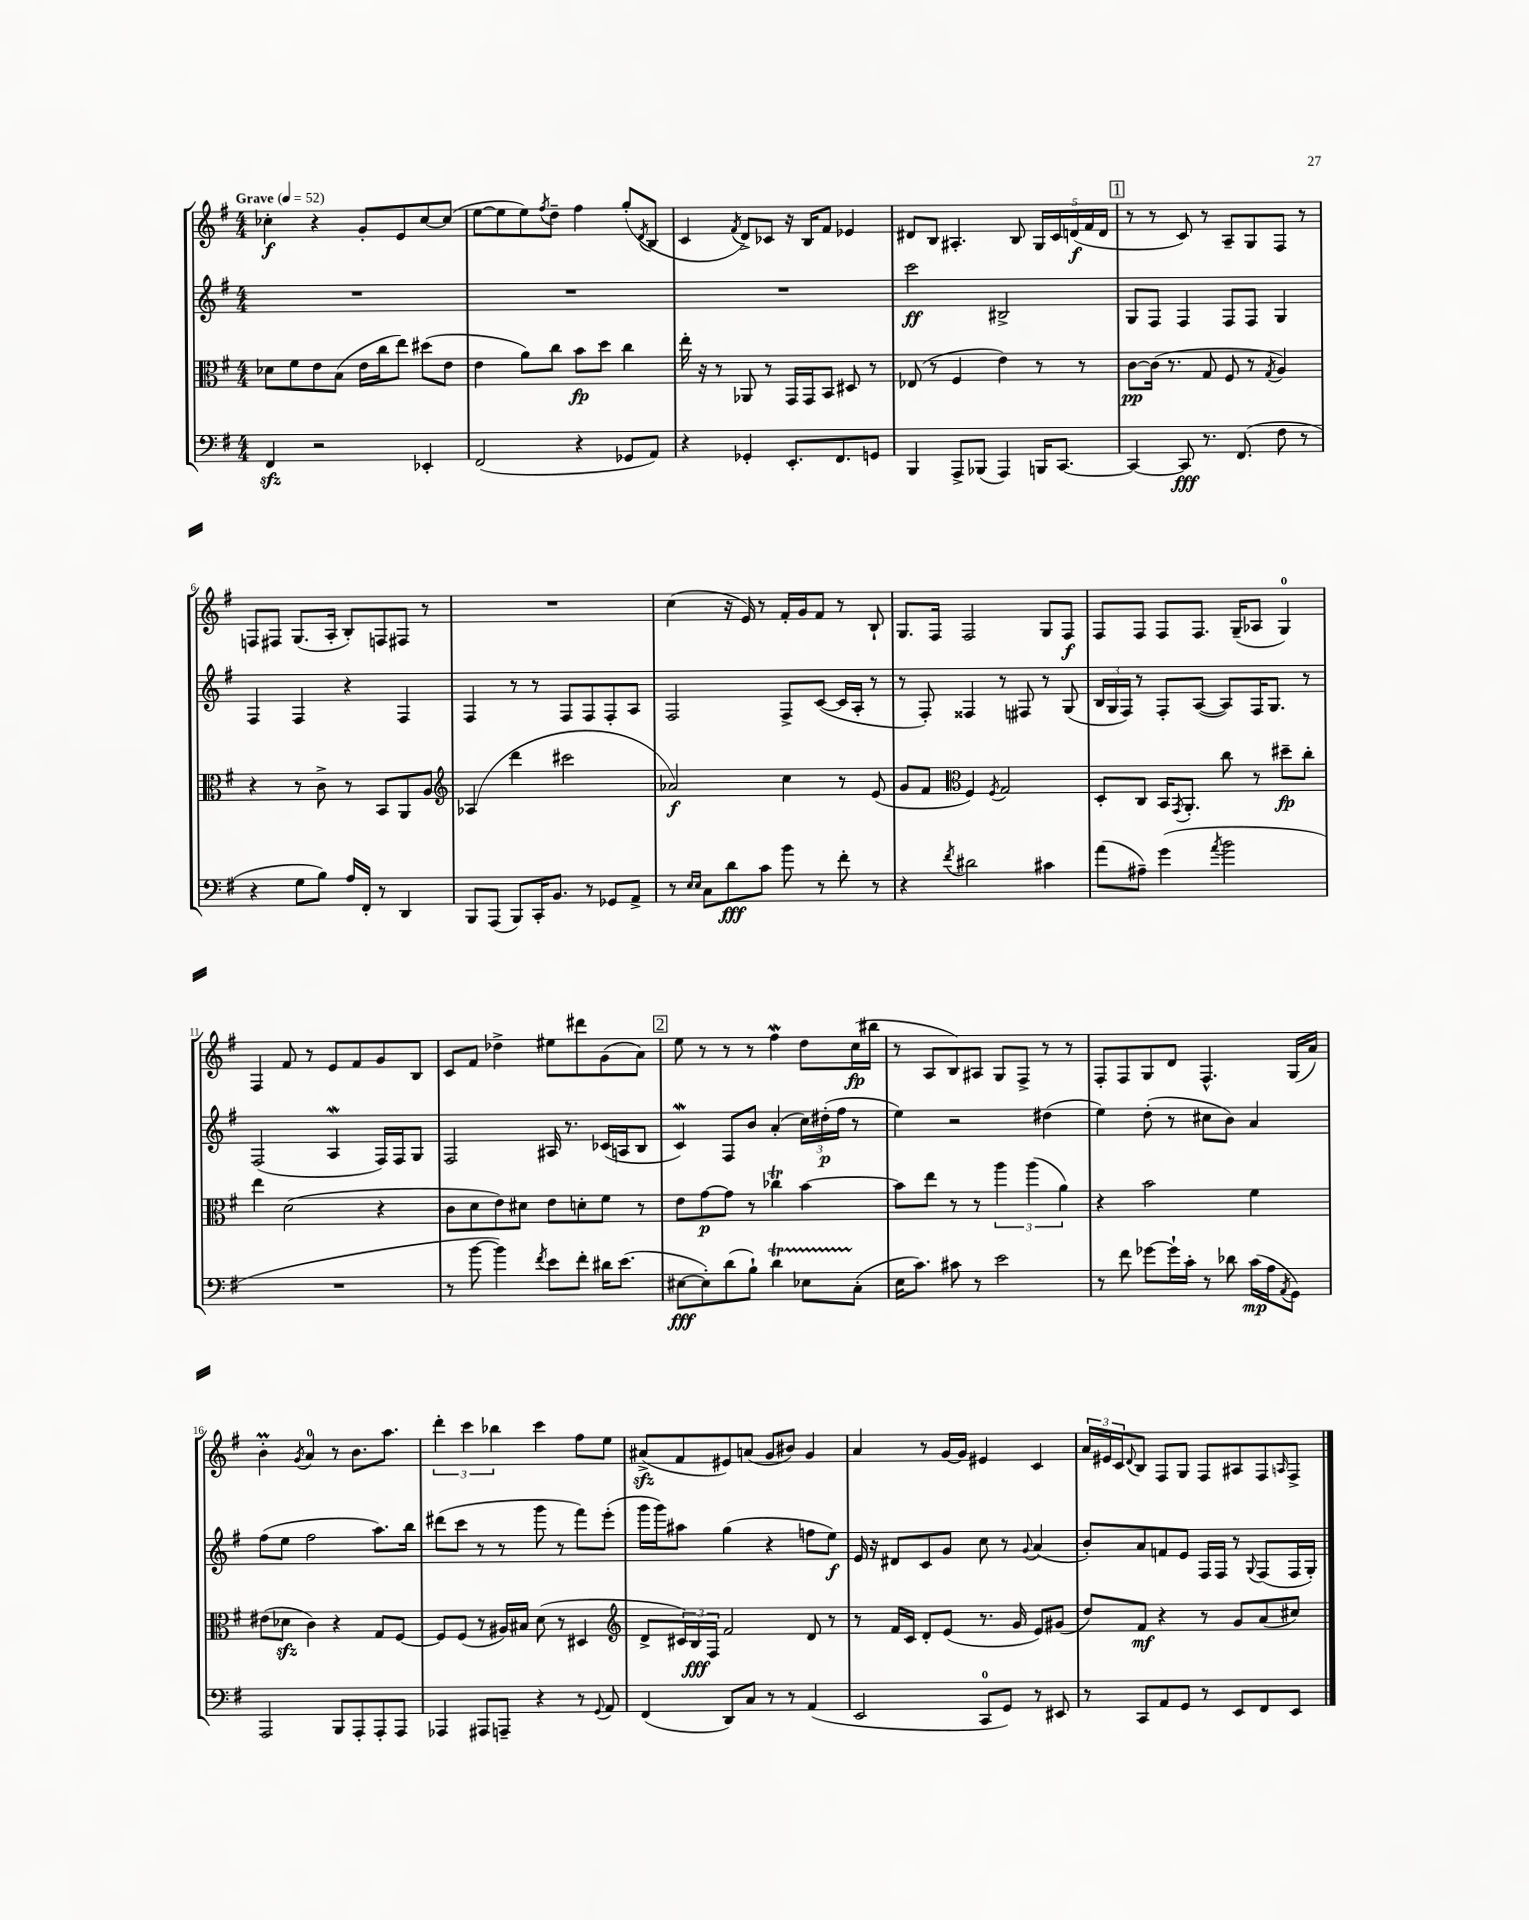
<<
\new StaffGroup <<
\new Staff = "s0" {
    \clef treble \key g \major \numericTimeSignature \time 4/4 \tempo "Grave" 4 = 52
    ces''4-.\f r4 g'8-. e'8 ces''8~ ces''8( |
    e''8~ e''8 e''8) \acciaccatura { fis''8 } d''8-- fis''4 g''8-.( \acciaccatura { d'8 } b8 |
    c'4 \acciaccatura { fis'8 } d'8->) ces'8 r16 b16 fis'8 ees'4 |
    dis'8 b8 ais4.-. b8 \tuplet 5/4 { g16 c'16 d'16\f( fis'16 d'16 } |
    \mark \markup { \box "1" } r8 r8 c'8) r8 a8-- g8 fis8 r8 |
    f8 fis8 g8.( a16-. b8-.) f8 fis8 r8 |
    R1 |
    c''4( r16 e'16) r8 fis'16-. g'16 fis'8 r8 b8-! |
    g8. fis16 fis2 g8 fis8\f |
    fis8 fis8 fis8 fis8. g16--( aes8 g4-0) |
    fis4 fis'8 r8 e'8 fis'8 g'8 b8 |
    c'8 fis'8 des''4-> eis''8 dis'''8 g'8( a'8) |
    \mark \markup { \box "2" } e''8 r8 r8 r8 fis''4\mordent d''8 c''16\fp( bis''16 |
    r8 a8 b8) ais8 g8 fis8-> r8 r8 |
    fis8-. fis8 g8 d'8 fis4.-^ g16( a'16) |
    b'4-.\prall \acciaccatura { g'8 } a'4-0 r8 b'8. a''8. |
    \tuplet 3/2 { d'''4-. c'''4 bes''4 } c'''4 fis''8 e''8 |
    ais'8->\sfz( fis'8 eis'8) a'8( g'8 bis'8) g'4 |
    a'4 r8 g'16~ g'16 eis'4 c'4 |
    \tuplet 3/2 { a'16 eis'16 c'16 } \appoggiatura { d'8 } b8 fis8 g8 fis8 ais8 fis8 \grace { a16 } fis8-> \bar "|." |
}
\new Staff = "s1" {
    \clef treble \key g \major \numericTimeSignature \time 4/4
    R1 |
    R1 |
    R1 |
    c'''2\ff bis2-> |
    \mark \markup { \box "1" } g8 fis8 fis4 fis8 fis8 g4 |
    fis4 fis4 r4 fis4 |
    fis4 r8 r8 fis8 fis8 fis8-. a8 |
    fis2 fis8-> c'8~( c'16 a16-. r8 |
    r8 fis8-.) fisis4 r8 fis8 r8 g8( |
    \tuplet 3/2 { b16 g16 fis16) } r8 fis8-. a8~( a8) fis16 g8. r8 |
    fis2( a4\mordent fis16) fis16 g8 |
    fis2 ais16 r8. ces'16( a16 b8 |
    \mark \markup { \box "2" } c'4\mordent) fis8 b'8 a'4-.( \tuplet 3/2 { c''16) dis''16-.\p( fis''16 } r8 |
    e''4) r2 dis''4( |
    e''4) d''8-.( r8 cis''8 b'8) a'4 |
    fis''8( e''8 fis''2 a''8.) b''16 |
    dis'''8( c'''8 r8 r8 g'''8 r8 fis'''8) e'''8-.( |
    g'''16 g'''16) ais''8 g''4( r4 f''8 e''8\f) |
    e'16 r16 dis'8 c'8 g'8 c''8 r8 \appoggiatura { g'8 } a'4( |
    b'8-.) a'8 f'8 e'8 fis16 fis16 r8 \appoggiatura { g8 } fis8( fis16 g16-.) \bar "|." |
}
\new Staff = "s2" {
    \clef alto \key g \major \numericTimeSignature \time 4/4
    des'8 fis'8 e'8 b8( e'16 c''16 e''8) dis''8( e'8 |
    e'4 a'8) c''8 b'8\fp d''8 c''4 |
    e''16-. r16 r8 aes,8 r8 g,16 g,16 b,8 dis8 r8 |
    ees8( r8 fis4 e'4) r8 r8 |
    \mark \markup { \box "1" } c'8~\pp c'16( r8. g8 fis8 r8 \acciaccatura { g8 } a4) |
    r4 r8 c'8-> r8 b,8 a,8 a8 |
    \clef treble aes4( d'''4 cis'''2 |
    aes'2\f) c''4 r8 e'8( |
    g'8 fis'8 \clef alto fis4) \acciaccatura { fis8 } g2 |
    d8-. c8 b,16 \acciaccatura { g,8 } a,8.-. c''8 r8 dis''8--\fp c''8-. |
    e''4 d'2( r4 |
    c'8 d'8 e'8) dis'8 e'8 d'8-. fis'8 r8 |
    \mark \markup { \box "2" } e'8 g'8~\p g'8 r8 ces''4\trill b'4~ |
    b'8 e''8 r8 r8 \tuplet 3/2 { a''4 a''4( a'4) } |
    r4 b'2 fis'4 |
    eis'8( des'8\sfz c'4) r4 g8 fis8~ |
    fis8 fis8( r8 ais16) bis16 d'8( r8 dis4 |
    \clef treble d'8-> \tuplet 3/2 { cis'16) b16\fff fis16 } fis'2 d'8 r8 |
    r8 fis'16 c'16 d'8-. e'8( r8. g'16 e'8) gis'8( |
    d''8) fis'8\mf r4 r8 g'8 a'8( cis''8) \bar "|." |
}
\new Staff = "s3" {
    \clef bass \key g \major \numericTimeSignature \time 4/4
    fis,4\sfz r2 ees,4-. |
    fis,2( r4 ges,8 a,8) |
    r4 ges,4-. e,8.-. fis,8. g,8 |
    b,,4 a,,8-> bes,,8( a,,4) b,,16 c,8.~ |
    \mark \markup { \box "1" } c,4~ c,8\fff r8. fis,8.( fis8 r8 |
    r4 g8 b8) a16 fis,16-. r8 d,4 |
    b,,8 a,,8( b,,8) c,16-. b,8. r8 ges,8 a,8-> |
    r8 \grace { e16 e16 } c8 d'8\fff c'8 b'8 r8 fis'8-. r8 |
    r4 \acciaccatura { fis'8 } dis'2 cis'4 |
    a'8( ais8--) g'4( \acciaccatura { a'8 } b'2 |
    R1 |
    r8 b'8~ b'4) \acciaccatura { fis'8 } e'8 fis'8-. dis'16 e'8.( |
    \mark \markup { \box "2" } eis8~\fff eis8-.) d'8( b8-!) d'4\startTrillSpan ees8 c8-.\stopTrillSpan( |
    e16 c'8.) cis'8 r8 e'2 |
    r8 fis'8 ges'8~ ges'16-! c'16-. r8 des'8 c'16\mp( a16 \acciaccatura { a,8 } g,8) |
    a,,2 b,,8 a,,8-. a,,8-. a,,8 |
    aes,,4 ais,,8 a,,8-- r4 r8 \appoggiatura { g,8 } a,8 |
    fis,4( d,8) c8 r8 r8 a,4( |
    e,2 c,8-0 g,8) r8 eis,8 |
    r8 c,8 a,8 g,8 r8 e,8 fis,8 e,8 \bar "|." |
}
>>
>>
